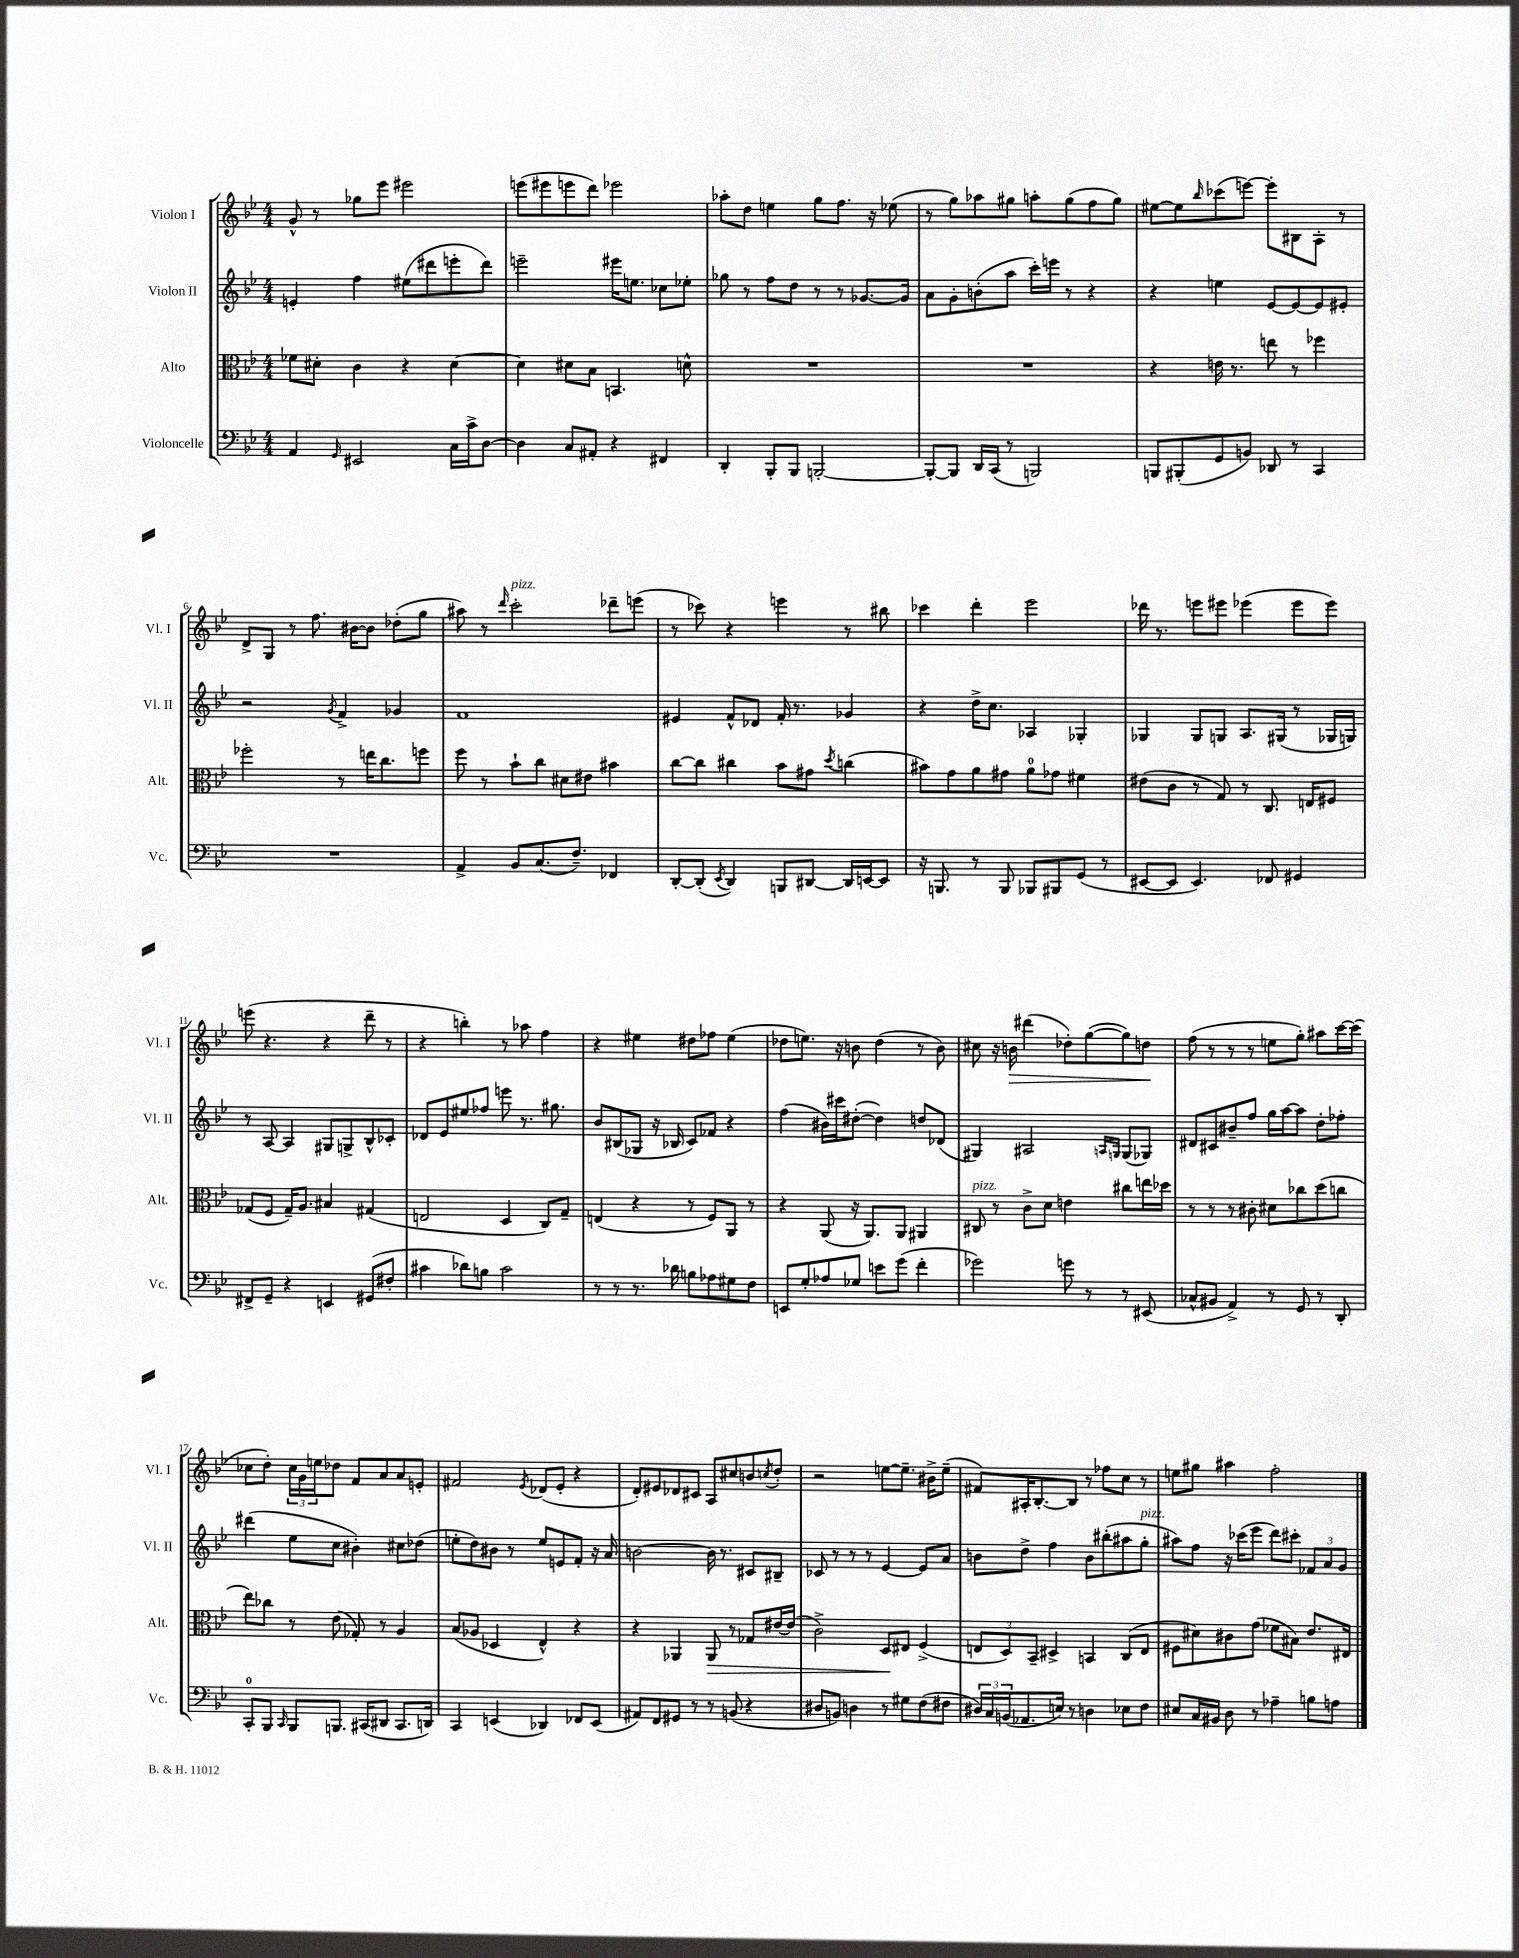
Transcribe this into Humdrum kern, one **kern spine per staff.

**kern	**kern	**kern	**kern
*staff4	*staff3	*staff2	*staff1
*clefF4	*clefC3	*clefG2	*clefG2
*k[b-e-]	*k[b-e-]	*k[b-e-]	*k[b-e-]
*M4/4	*M4/4	*M4/4	*M4/4
4AA/	8f-\L	4e'/	8g^^/
.	8d#'\J	.	8r
16qqGG/	.	.	.
2EE#/	4c\	4ff\	8gg-\L
.	.	.	8eee-\J
.	4r	(8ee#\L	2eee#\
.	.	8ddd#\	.
16C\LL	[4d#\	8eee'\	.
16c^\J	.	.	.
[8D\J	.	8ddd#\J)	.
=	=	=	=
4D\]	4d#\]	2eee~\	(8eee\L
.	.	.	8eee#\
8C/L	8d#\L	.	8eee\
8AA#'/J	8B-\J	.	8ddd\J)
4r	4.BB/	16eee#\LK	2eee-\
.	.	8.ee\J	.
4FF#/	.	8cc-\L	.
.	8d^^\	8ee-'\J	.
=	=	=	=
4DD'/	1r	8gg-\	8aa-'\L
.	.	8r	8dd\J
8BBB-'/L	.	8ff\L	4ee\
8BBB-/J	.	8dd\J	.
[2BBB'/	.	8r	8gg\L
.	.	8r	8.ff\J
.	.	[8.g-/L	.
.	.	.	16r
.	.	.	(8ee-\
.	.	16g-/]Jk	.
=	=	=	=
8BBB'/_L	1r	8a\L	8r
8BBB/]J	.	8g'\	8gg\L)
16DD/LL	.	(8b'\	8aa-\
(16CC/JJ	.	.	.
8r	.	8aa\J	8gg#\J
2BBB/)	.	16ccc'\LL)	8aa'\L
.	.	16eee\JJ	.
.	.	8r	(8gg#\
.	.	4r	8ff\
.	.	.	8gg#\J)
=	=	=	=
8BBB/L	4r	4r	[8ee#\L
(8BBB#'/	.	.	8ee#\]
.	.	.	16qqbb-/
8GG/	16e\	4ee\	(8ccc-\
.	8.r	.	.
8BB/J)	.	.	[8eee\J)
8DD-/	8ee\	[8e-/L	8eee'\]L
8r	8r	8e-/_	8B#\
4CC/	4ff-\	8e-/]	8A'\J
.	.	8e#'/J	8r
=	=	=	=
1r	2ff-'\	2r	8d^/L
.	.	.	8G/J
.	.	.	8r
.	.	.	8.ff\
.	.	8qg/	.
.	8r	4f^/	.
.	.	.	[16b#\LK
.	16ee\LK	.	8b#\]J
.	8.cc\	.	.
.	.	4g-/	(8dd-'\L
.	8ff\J	.	8gg\J
=	=	=	=
4AA^/	8ff\	1f	8aa#\)
.	8r	.	8r
.	.	.	16qqddd/
8BB-/L	8b-`\L	.	2ccc'\
(8.C/	8cc\J	.	.
.	8d#\L	.	.
8.F~/J)	.	.	.
.	8e#\J	.	.
4FF-/	4b#\	.	8ddd-~\L
.	.	.	(8eee\J
=	=	=	=
[8DD'/L	[8cc\L	4e#/	8r
(8DD'/]J	8cc\]J	.	8ccc-\)
8qEE-/	.	.	.
4DD/)	4cc#\	8f^^/L	4r
.	.	8d-/J	.
8BBB/L	8b-\L	16f'/	4eee\
.	.	8.r	.
[8DD#/J	8g#\J	.	.
.	8qdd/	.	.
16DD#/]LL	(4cc\	4g-/	8r
[16EE/J	.	.	.
8EE/]J	.	.	8bb#\
=	=	=	=
16r	8b#\L)	4r	4ccc-\
8.BBB/	.	.	.
.	8g\	.	.
8r	8a\	16dd^\LK	4ddd'\
.	.	8.cc\J	.
8BBB/	8g#\J	.	.
8BBB-/L	8a\L	4A-/	2eee-\
8BBB#/	8g-\J	.	.
(8GG/J	4f#\	4G-'/	.
8r	.	.	.
=	=	=	=
[8EE#/L	(8e#\L	4G-/	16ddd-\
.	.	.	8.r
8EE#/]J	8c\J	.	.
4.EE#/)	8r	8G-/L	8eee\L
.	8G/)	8G/J	8eee#\J
.	8r	8.A/L	(4eee-\
8FF-/	8.C/	.	.
.	.	(16G#/Jk	.
4GG#/	.	8r	8eee-\L
.	16E/LK	.	.
.	8F#/J	16G-/LL	8eee-\J)
.	.	16G/JJ)	.
=	=	=	=
8FF#^/L	(8G-/L	8r	(8eee\
8GG~/J	8F/J	[8A/	4.r
4r	16G-~/LK)	4A/]	.
.	8.A/J	.	.
4EE/	4B#/	8G#/L	4r
.	.	8G^/	.
(8GG#/L	(4G#/	8B-^^/	8ddd~\
8F#'/J	.	8c-'/J	8r
=	=	=	=
4c#\	2E/	8d-/L	4r
.	.	8e-/	.
8d-\L)	.	8ee#/	4bb'\)
8B\J	.	8ff-/J	.
2c#\	4D/	8eee\	8r
.	.	8.r	8aa-\
.	8C/L)	.	4ff\
.	.	8.gg#\	.
.	8G~/J	.	.
=	=	=	=
8r	(4E/	8b-/L	4r
8r	.	(8B#/	.
8.r	4r	8G-/J	4ee#\
.	.	16r	.
16d-\	.	16B-/	.
8B\L	8r	8c/L)	8dd#\L
8A-\	8F/L)	8f-/J	8ff-\J
8G#\	8AA/J	4r	(4ee#\
8F\J	8r	.	.
=	=	=	=
8EE/L	4r	(4ff\	8dd-\L
8G'/	.	.	8.ee\J)
8A-/	(8AA/	16b#\LL)	.
.	.	16ccc#\J	16r
8G-/J	16r	([8dd#'\J	8b\
.	8.AA/L)	.	.
8e\L	.	4dd#\])	(4dd-\
(8g\J	8AA/J	.	.
4f'\	4AA#/	8dd/L	8r
.	.	(8d-/J	8b\)
=	=	=	=
2g-\)	8C#/	4G#/)	8cc#\
.	8r	.	16r
.	.	.	16b\
.	8c^\L	2A#/	(4ddd#\
.	8d\J	.	.
8g\	4e\	.	8dd-'\L)
8r	.	.	([8gg\
.	.	16qqA/LL	.
.	.	16qqG/JJ	.
8r	8cc#\L	(8G/L	8gg\])
(8EE#/	16ee\L	8G-/J)	8dd\J
.	16dd-\JJ	.	.
=	=	=	=
8C-^^/L	8r	8d#/L	(8ff\
8BB#/J	8r	8c#/	8r
4AA^/)	8r	8b#~/	8r
.	8c#'\	8ff/J	8r
8r	8d#\L	16gg\LL	8ee\L
.	.	[16aa\J	.
8GG/	8cc-\	8aa\]J	8gg'\J)
8r	(8dd\	8dd'\L	8aa#\L
8DD'/	8cc\J	8ff-'\J	[16ccc\L
.	.	.	(16ccc\]JJ
=	=	=	=
8CC'/L	8ee-\L)	(4ddd#\	8cc-\L
8BBB-/J	8cc-\J	.	8dd'\J)
16qqCC/	.	.	.
8BBB-/L	8r	8ee-\L	24cc-\LL
.	.	.	24g\
.	.	.	24ee\J
8.BBB/J	(8e-\	8cc\J	8dd-\J
.	8G-'/)	4b#'\)	8f/L
(16CC#/LK	.	.	.
8DD#/J	8r	.	8a/
8.CC#/L	4A/	8cc#\L	8a/
.	.	(8dd-\J	8e'/J
16DD/Jk)	.	.	.
=	=	=	=
4CC/	(8B-/L	8ee'\L	2f#/
.	8A-/J	8dd\)	.
(4EE/	4D-/	8b#\J	.
.	.	8r	.
.	.	.	8qe-/
4DD-/)	4E-^^/)	8ee/L	(8d-/L
.	.	8e/	8e-'/J
8FF-/L	4r	8f'/J	4r
(8EE/J	.	16r	.
.	.	16a/	.
=	=	=	=
8AA#/L)	4r	[2b\	8d'/L)
8FF/	.	.	8e#/
8GG#/J	4AA-/	.	8d-/
8r	.	.	8c#/J
8r	8AA-/	16b\]	8A/L
.	.	8.r	.
(8BB/	8r	.	8cc#/
4r	8G-/L	8c#/L	8b/
.	.	.	8qcc/
.	[16e#/L	8B#~/J	8dd'/J
.	(16e#/]JJ	.	.
=	=	=	=
8D#/L	2c^\)	8c-/	2r
8BB/J)	.	8r	.
4D\	.	8r	.
.	.	8r	.
8r	8D/L	[4e-/	[8ee\L
8G#\L	8E#/J	.	8.ee~\]J
(8F\	(4F^/	8e-/]L	.
.	.	.	16b#^\LK
8F#\J	.	8a/J	(8ee~\J
=	=	=	=
24D#/LL)	12E/L	8b\L	8f#/L)
24C/	.	.	.
(24BB/J	12D/)	.	.
8.AA-/	.	8dd^\J	16A#'/K
.	12BB-~/J	.	.
.	.	.	[8.B-'/
.	4D#^/	4ff\	.
16E/Jk)	.	.	.
8r	.	.	8B-/]J
4D\	4BB/	8b\L	8r
.	.	(8bb#'\	8ff-\L
8E-\L	(8C/L	8aa#\	8cc\J
8F\J	8E/J	8gg'\J	8r
=	=	=	=
8E#/L	8F#\L	8aa#\L)	8ee\L
16C/L	8d#\)	8ff\J	8gg#\J
16BB#/JJ	.	.	.
8D\	8c#\	16r	4aa#\
.	.	(16ccc-\LK	.
8r	(8g\J	8eee-\J	.
4A-~\	8f-\L	8ddd\L)	2ff'\
.	8B#\J)	8ccc#'\J	.
8B\L	8.e-/L	12f-/L	.
.	.	12a/	.
8A\J	.	.	.
.	.	12g/J	.
.	16E#/Jk	.	.
==	==	==	==
*-	*-	*-	*-
